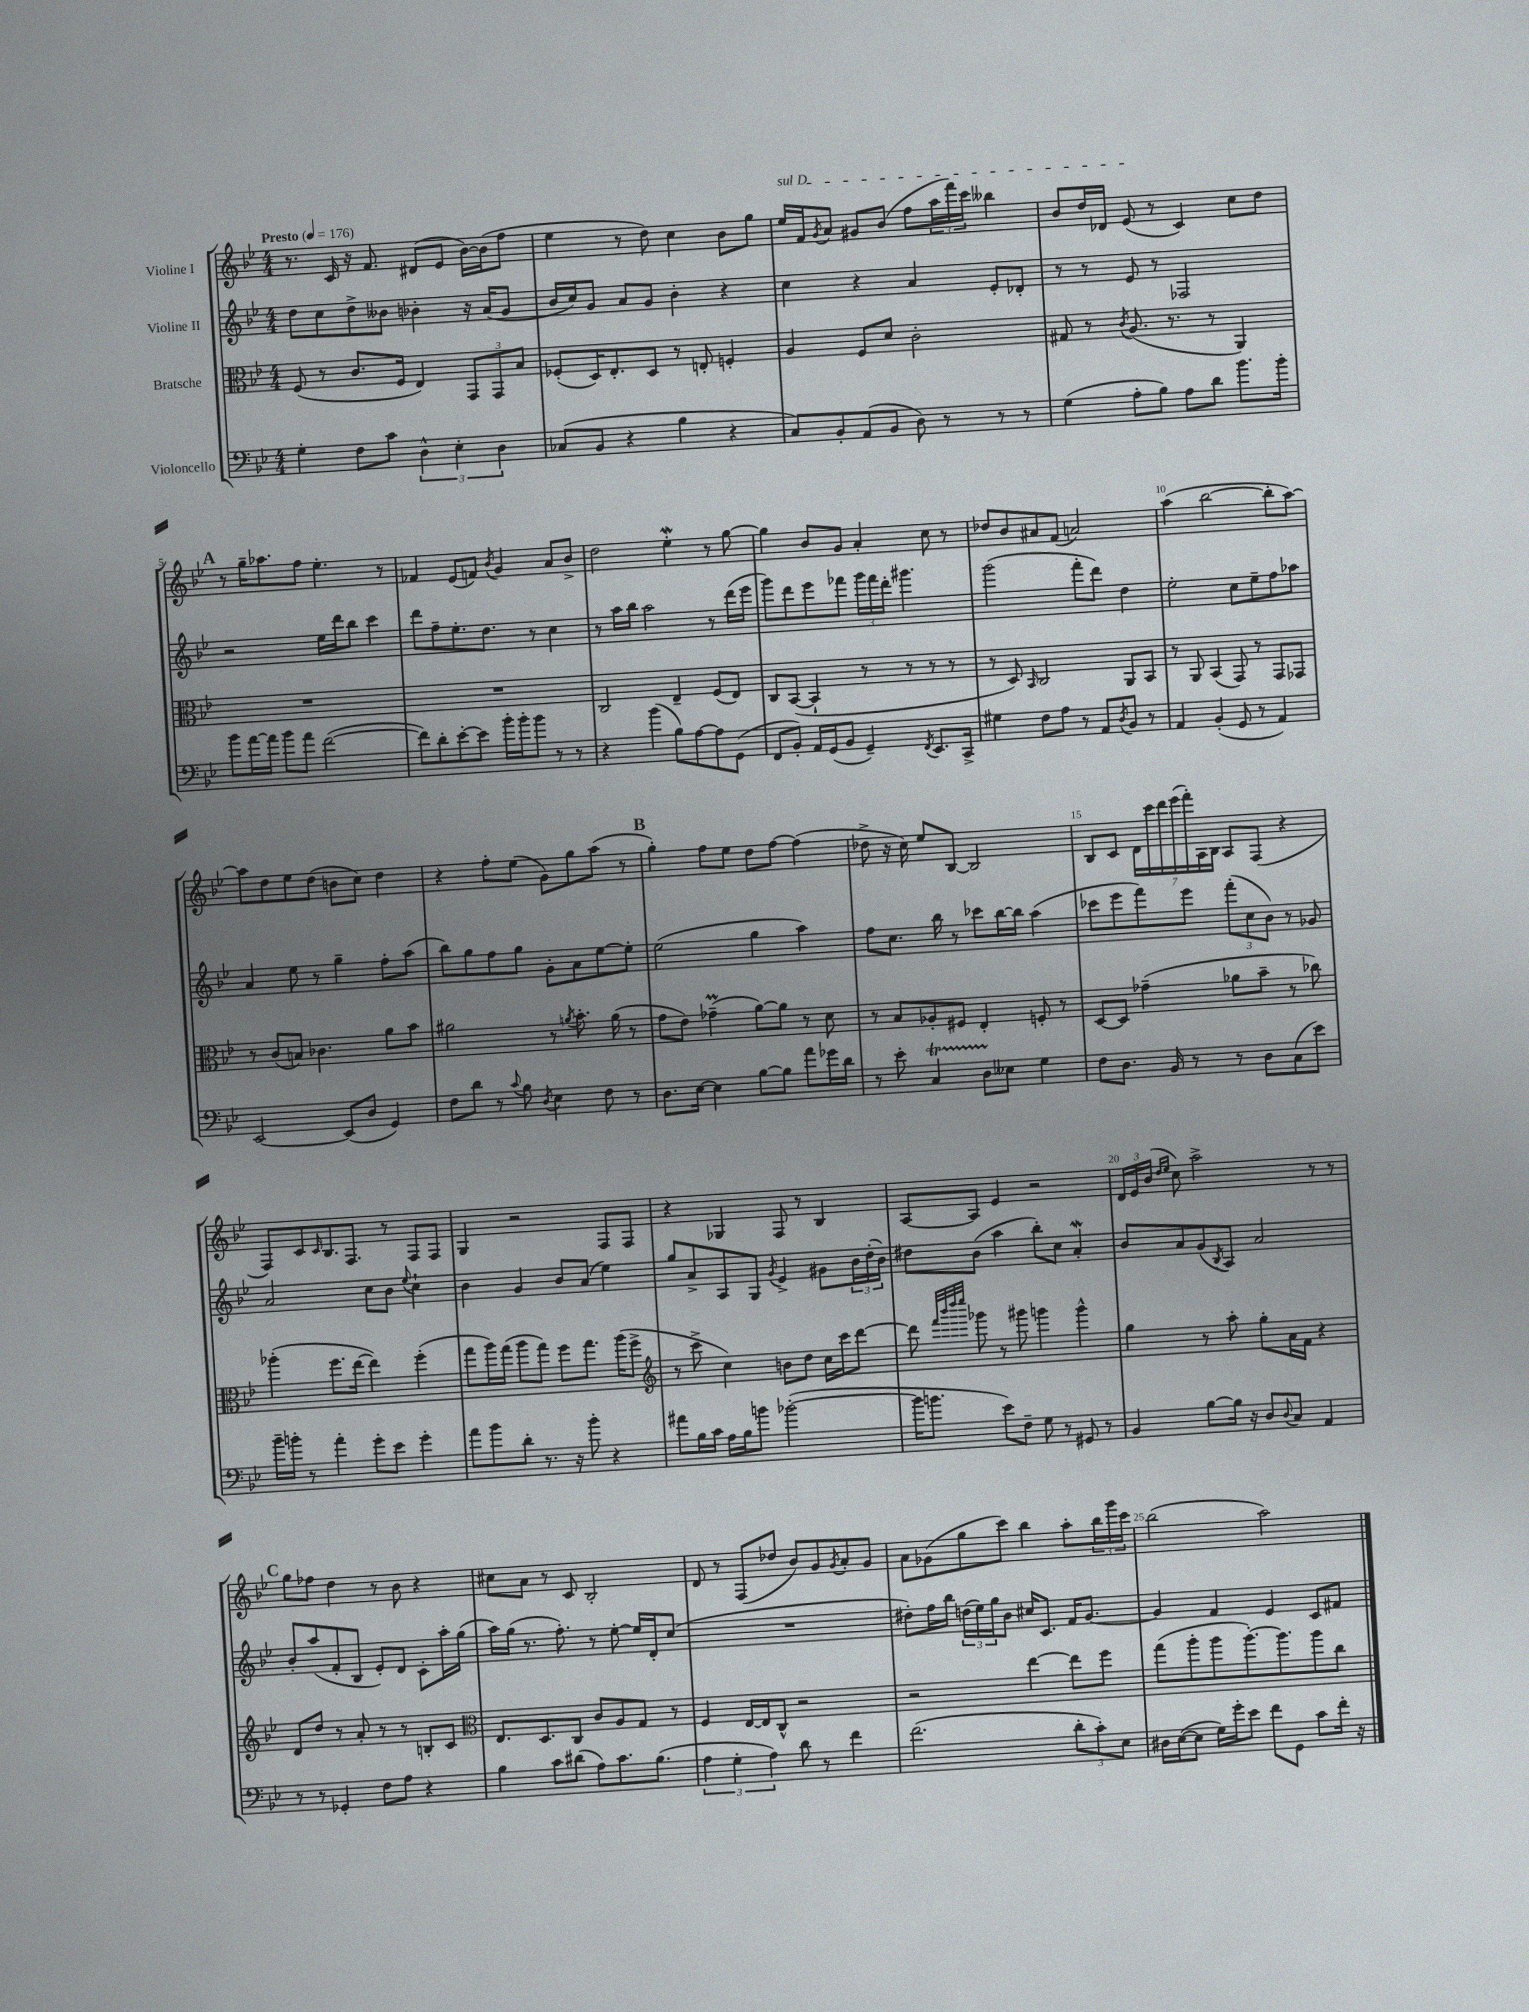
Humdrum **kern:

**kern	**kern	**kern	**kern
*staff4	*staff3	*staff2	*staff1
*clefF4	*clefC3	*clefG2	*clefG2
*k[b-e-]	*k[b-e-]	*k[b-e-]	*k[b-e-]
*M4/4	*M4/4	*M4/4	*M4/4
*MM176	*MM176	*MM176	*MM176
4G'\	(8F/	8dd\L	8.r
.	8r	8cc\	.
.	.	.	16c/
8F\L	8.c/L	8dd^\	16r
.	.	.	8.f/
8c\J	.	8b--\J	.
.	16F/Jk	.	.
6D^^\	4E-/)	4b-'\	(8d#/L
.	.	.	8e-/J
6E-'\	.	.	.
.	12GG/L	16r	[16b-\LL)
.	.	(16a/LK	(16b-\]J
6D\	12GG/	.	.
.	.	8g/J	8ff\J
.	12B-/J	.	.
=	=	=	=
(8C-/L	(8F-'/L	16b-/LL	4ee-\
.	.	16cc/J)	.
8BB-/J	16D/K)	8g/J	.
.	8.E-'/	.	.
4r	.	8a/L	8r
.	8D/J	8g/J	8dd\)
4B-\	8r	4b-'\	4cc\
.	8E'/	.	.
4r	4F'/	4r	8b-\L
.	.	.	8gg\J
=	=	=	=
8C/L)	4A/	4cc\	16ee-/LL
.	.	.	16f/J
.	.	.	8qg/
8BB-'/	.	.	8a/J
(8AA/	8F/L	4r	8g#/L
8BB-/J	8d/J	.	(8b-/J
8D\)	2c'\	4a/	8ff\L
8r	.	.	24aa\L
.	.	.	24fff\)
.	.	.	24ccc\JJ
8r	.	8e-'/L	4bb--\
8r	.	8d-'/J	.
=	=	=	=
(4G\	8G#/	8r	8b-/L
.	8r	8r	16dd/L
.	.	.	16d-/JJ
.	8qc/	.	.
8A'\L	(8.A/	8e-/	(8e-/
8B-\J)	.	8r	8r
.	8.r	.	.
8A\L	.	2F-/	4c/)
8d\J	8r	.	.
8.b-\L	4AA/)	.	8cc\L
.	.	.	8dd\J
16b-'\Jk	.	.	.
=	=	=	=
8b-\L	1r	2r	8r
[16a\L	.	.	16gg~\LK
16a\]JJ	.	.	8.aa-\
8b-\L	.	.	.
8a\J	.	.	8ff\J
([2f\	.	16ee-\LL	4.ee-'\
.	.	16ddd\J	.
.	.	8bb-\J	.
.	.	4ccc\	.
.	.	.	8r
=	=	=	=
8f\]L)	1r	8ddd\L	4f-/
8d'\	.	8ff~\	.
[8e-'\	.	8.ee-'\	(8e-/L
8e-\]J	.	.	8f/J)
.	.	8.dd\J	.
.	.	.	8qb-/
16b-'\LL	.	.	4g/
16b-'\J	.	.	.
8b-\J	.	8r	.
8r	.	4cc\	8a/L
8r	.	.	8b-^/J
=	=	=	=
4r	2C/	8r	2dd\
.	.	16aa\LL	.
.	.	16bb-\JJ	.
(4b-\	.	2aa\	.
8B-\L)	4E-~/	.	4ee-'\
[8A\	.	.	.
8A\]	(8F/L	8r	8r
(8GG\J	8E-/J)	(16ddd\LL	[8gg\
.	.	16eee-\JJ	.
=	=	=	=
8FF/L	8C/L	8ggg\L)	4gg\]
8BB-'/J)	([8BB-/J	8ddd\	.
16AA/LL	4BB-`/]	8eee-\	8b-/L
(16GG/J	.	.	.
8BB-/J	.	8fff-\J	8g/J
4GG~/)	8r	24ggg\LL	4a'/
.	.	24fff-\	.
.	.	24ddd'\JJ	.
.	8r	4.ggg#\	.
8qFF/	.	.	.
8.EE-/L	8r	.	8cc\
.	8r	.	8r
16CC^/Jk	.	.	.
=	=	=	=
4G#\	8r	(2ggg\	8dd-/L
.	8D/)	.	8b-/
.	16qqBB-/	.	.
8F\L	2C/	.	8a#/
8A\J	.	.	(8f/J
8r	.	8fff'\L	2a/)
8AA/L	.	8ddd\J)	.
8qD/	.	.	.
8BB-/J	8AA/L	4dd\	.
8r	8BB-/J	.	.
=	=	=	=
4AA/	8r	2ee-'\	(4aa\
.	8AA/	.	.
(4BB-'/	(4BB-/	.	[2bb-\
8GG/	8GG/)	8cc\L	.
8r	8r	8ee-~\	.
4AA/)	8GG/L	8ff\	8bb-'\]L
.	8GG-/J	8aa-\J	[8aa\J)
=	=	=	=
[2EE-/	8r	4a/	8aa\]L
.	(8c/L	.	8dd\
.	8B/J)	8ee-\	8ee-\
.	4.c-\	8r	(8dd\J
(8EE-/]L	.	4gg~\	8b\L
8D/J	.	.	8cc\J)
4GG/)	8a\L	8ff'\L	4dd\
.	8b-\J	(8aa\J	.
=	=	=	=
8F\L	2a#\	8bb-\L)	4r
8d\J	.	8gg\	.
8r	.	8ff\	8ff'\L
8qqc/	.	.	.
8B-\	.	8gg\J	(8ee-\J
8qD/	.	.	.
4E-\	8r	8g'\L	8g\L)
.	8qa/	.	.
.	8.b-'\	8a\	8gg\
8F\	.	[8ee-\	(8aa\J
.	(16a\	.	.
8r	8r	8ee-'\]J	8r
=	=	=	=
8.D\L	8g\L	(2ee-\	4gg'\)
.	8e-\J)	.	.
[16E-\Jk	.	.	.
4E-\]	(4g-~\	.	8ff\L
.	.	.	8ee-\J
[8B-\L	[8a\L)	4gg\	8dd\L
8B-\]J	8a\]J	.	[8ff\J
8a\L	8r	4aa\)	(4ff\]
16g-\L	8d\	.	.
16d\JJ	.	.	.
=	=	=	=
8r	8r	8ff\L	8dd-^\
8e-'\	8B-/L	8.cc\J	16r
.	.	.	16cc\)
4C/	8A-'/	.	8ee-/L
.	.	16bb-\	.
.	8F#/J	8r	[8B-/J
8D\L	4E-'/	8ccc-\L	2B-/]
8E--\J	.	[16bb-\L	.
.	.	16bb-\]JJ	.
4G\	8F'/	(4aa\	.
.	8r	.	.
=	=	=	=
8F\L	[8D/L	8ccc-\L	8B-/L
8.D\J	8D/]J	8eee-\	8c/J
.	(4g-~\	8fff\)	28d\LL
.	.	.	28ccc\
16BB-/	.	.	.
.	.	.	28ddd\
.	.	.	(28eee-\
8r	.	8eee-\J	.
.	.	.	28fff'\)
.	.	.	28A\
.	.	.	28B-\JJ
8r	8a-\L	(12fff'\L	8A/L
.	.	12cc\	.
8D\L	8b-~\J	.	(8F/J
.	.	12b-\J)	.
(8C\	8r	8r	4r
8e-\J)	8cc-\)	8g-/	.
=	=	=	=
16b-~\LL	(4aa-'\	2a/	8F/L)
16b'\JJ	.	.	.
8r	.	.	8c/
.	.	.	16qqc/
4a'\	8.ff\L	.	8.B-/
.	[16ee-\Jk	.	8.F/J
8g'\L	4ee-\])	8cc\L	.
8e-\J	.	8b-\J	8r
.	.	8qqee-/	.
4g'\	(4ff'\	4cc`\	8F/L
.	.	.	8F/J
=	=	=	=
8a\L	8gg\L	4b-\	4G/
8b-\	16aa\L)	.	.
.	(16gg\JJ	.	.
8d'\J	8aa\L	4g/	2r
8.r	8gg\J)	.	.
.	8ff\L	8b-/L	.
16r	.	.	.
8b-'\	8.gg\J	(8a/J	.
4r	.	4ee-\)	8F/L
.	(16aa\LK	.	.
.	8ff^\J	.	8F/J
=	=	=	=
*	*clefG2	*	*
8a#\L	8r	8gg/L	4r
16B-\L	8ccc^\	8a^/	.
16c\JJ	.	.	.
16A\LL	4cc\)	8A/	4G-/
16B-\J	.	.	.
8b\J	.	8G/J	.
.	.	8qg/	.
([2b-'\	8b\L	4e-^/	8F/
.	8dd\J	.	8r
.	16cc\LL	8g#\L	4B-/
.	16ccc\J	.	.
.	[8ddd\J	24b-\L	.
.	.	(24dd'\	.
.	.	24b-\JJ)	.
=	=	=	=
16b-\]LK	8ddd\]	8dd#\L	[8A/L
8.b\J	.	.	.
.	32qqfff/LLL	.	.
.	32qqbbb-/	.	.
.	32qqdddd/	.	.
.	32qqeeee-/JJJ	.	.
.	8ggg-\	(8b-\J	8A/]J
8e-\L)	8r	4aa\	4e-/
8F~\J	8ggg#\	.	.
8G\	4ggg\	8bb-'\L)	2r
8r	.	8cc\J	.
8GG#/	4ggg^^\	4a'/	.
8r	.	.	.
=	=	=	=
4BB-/	4gg\	8b-/L	24d/LL
.	.	.	24e-/
.	.	.	(24b-/JJ
.	.	.	16qqdd/LL
.	.	.	16qqee-/JJ
.	.	8a/	8cc\)
[8B-\L	8r	(8g/	2aa^\
.	.	8qB-/	.
16B-\]Jk	8aa'\	8A/J)	.
16r	.	.	.
8D/L	8gg'\L	2a/	.
8qqD/	.	.	.
8C/J	16a\L	.	.
.	16f\JJ	.	.
4AA/	4r	.	8r
.	.	.	8r
=	=	=	=
8r	8d/L	8b-'/L	8gg\L
8r	8dd/J	(8aa/	8ff-\J
4GG-'/	8r	8f'/	4dd\
.	8a'/	8B-/J	.
8F\L	8r	8e-'/L)	8r
8A\J	8r	8d/J	8b-\
4r	8B'/L	8c'\L	4r
.	8c/J	16aa'\L	.
.	.	(16gg\JJ	.
=	=	=	=
*	*clefC3	*	*
4B-\	8.E-/L	16aa\LL)	8cc#\L
.	.	(16gg\JJ	.
.	.	8.r	8a\J
.	8.D/	.	.
8c\L	.	.	8r
.	.	8.ff'\)	.
(8d#\J	8C/J	.	8c/
8A\L)	8c/L	8r	2B-'/
8.c\	8A/	[8ee-'\	.
.	8G/J	16ee-/]LL	.
(8.B-\J	.	16d'/J	.
.	8r	(8cc/J	.
=	=	=	=
6A\	4F/	1r	8d/
.	.	.	8r
6G'\	.	.	.
.	[16E-/LL	.	(8F/L
.	16E-/]J	.	.
6A\)	.	.	.
.	8C^^/J	.	8dd-/J
8d\	2r	.	8b-/L)
8r	.	.	8g/
.	.	.	8qg/
4f\	.	.	8a'/
.	.	.	8g/J
=	=	=	=
(2.f\	2r	8dd#'\L)	8a\L
.	.	16ff\L	(8g-\
.	.	16bb-\JJ	.
.	.	(24dd\LL	8gg\
.	.	24ee-\)	.
.	.	24gg\J	.
.	.	8b-\J	8ccc\J)
.	[4ee-\	16cc#/LK	4bb-\
.	.	8.c/J	.
12d'\L	8ee-\]L	16f/LK	8aa'\L
.	.	[8.g/J	.
12c'\)	.	.	.
.	8ff\J	.	24bb-\L
12E-\J	.	.	24ggg\
.	.	.	24ccc\JJ
=	=	=	=
16D#\LL	(8gg\L	4g/]	(2bb-\
([16E-\J	.	.	.
8E-\]J	8aa'\	.	.
16G\LL)	8aa\	4f/	.
16g'\J	.	.	.
8e-\J	[8.aa'\)	.	.
8f\L	.	4e-/	2aa\)
.	8.aa\]	.	.
8GG\J	.	.	.
8c\L	8aa\	8c/L	.
16f'\Jk	8cc\J	8f#/J	.
16r	.	.	.
==	==	==	==
*-	*-	*-	*-
